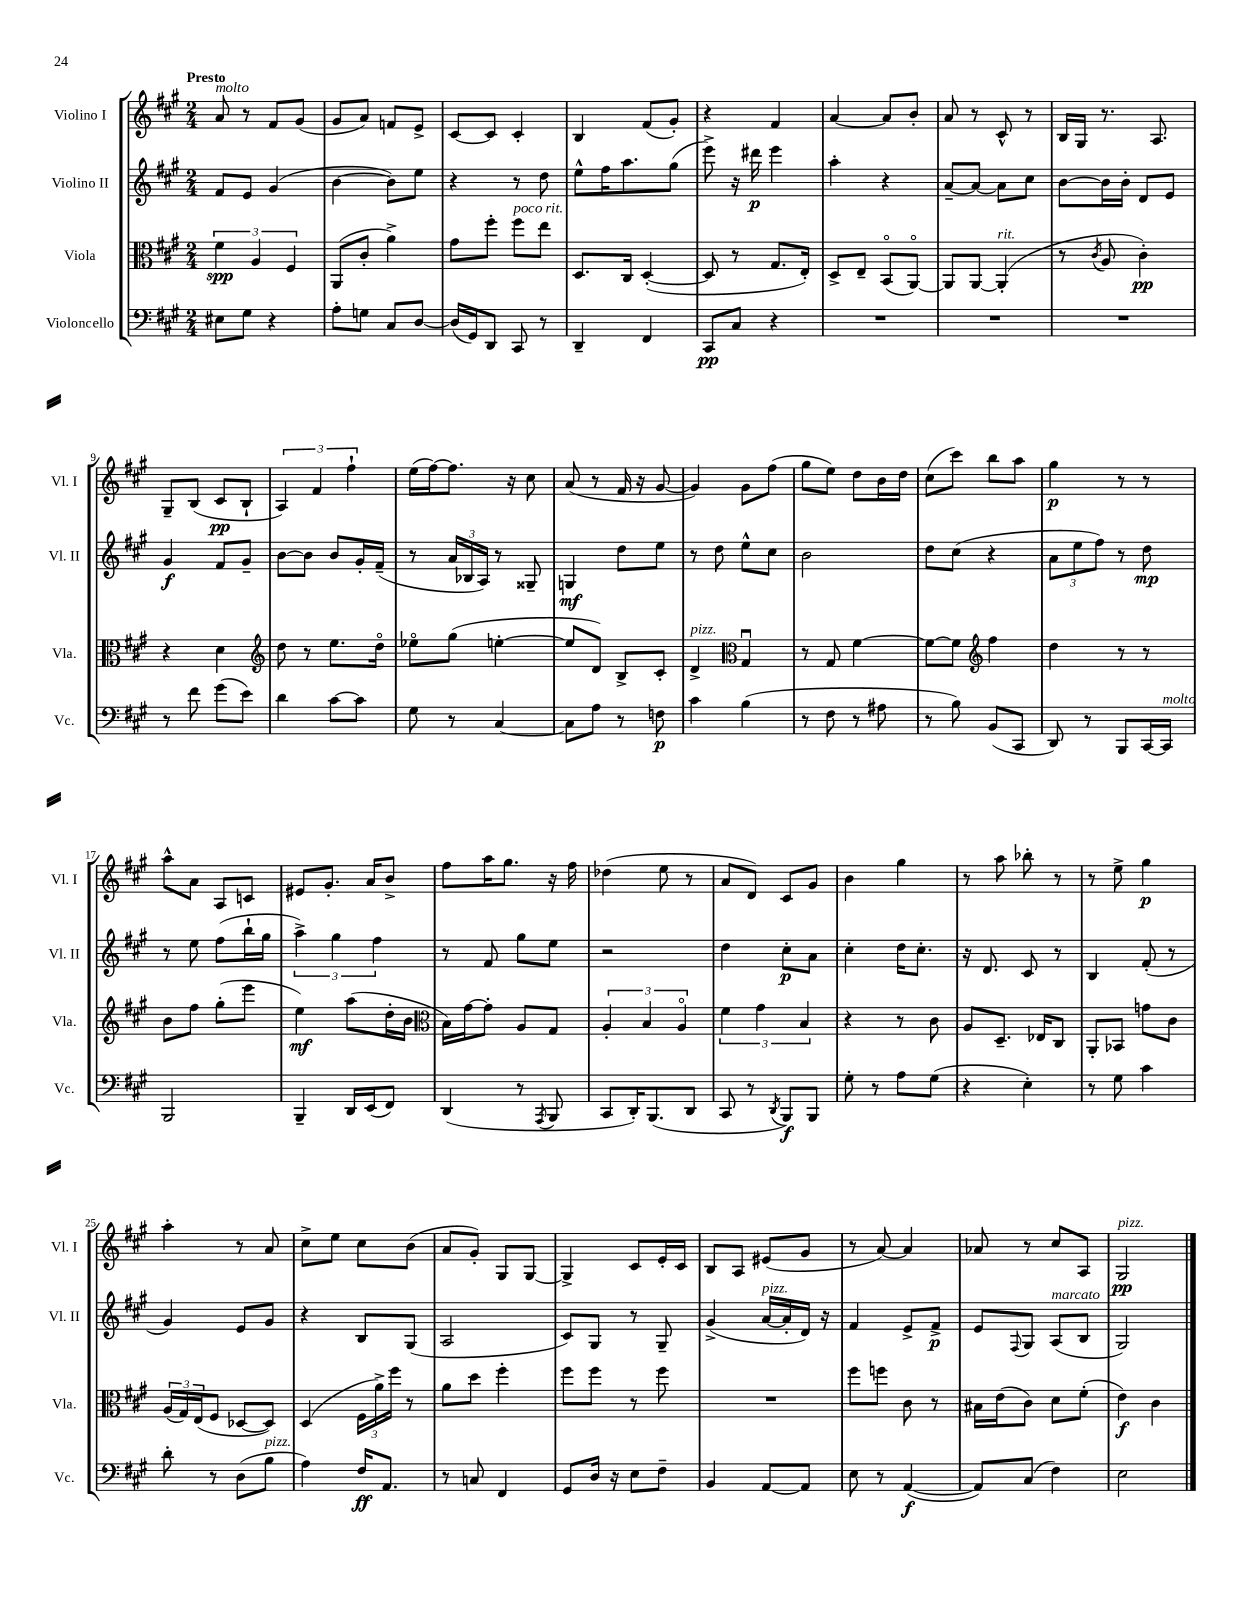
<<
\new StaffGroup <<
\new Staff = "s0" \with { instrumentName = "Violino I" shortInstrumentName = "Vl. I" } {
    \clef treble \key a \major \numericTimeSignature \time 2/4 \tempo "Presto"
    a'8^\markup { \italic "molto" } r8 fis'8 gis'8( |
    gis'8 a'8) f'8 e'8-> |
    cis'8~ cis'8 cis'4-. |
    b4 fis'8( gis'8-.) |
    r4 fis'4 |
    a'4~ a'8 b'8-. |
    a'8 r8 cis'8-^ r8 |
    b16 gis16 r8. a8. |
    gis8-- b8( cis'8\pp b8-! |
    \tuplet 3/2 { a4) fis'4 fis''4-! } |
    e''16( fis''16~) fis''8. r16 cis''8 |
    a'8( r8 fis'16 r16 gis'8~ |
    gis'4) gis'8 fis''8( |
    gis''8 e''8) d''8 b'16 d''16 |
    cis''8( cis'''8) b''8 a''8 |
    gis''4\p r8 r8 |
    a''8-^ a'8 a8 c'8 |
    eis'8 gis'8.-. a'16 b'8-> |
    fis''8 a''16 gis''8. r16 fis''16 |
    des''4( e''8 r8 |
    a'8 d'8) cis'8 gis'8 |
    b'4 gis''4 |
    r8 a''8 bes''8-. r8 |
    r8 e''8-> gis''4\p |
    a''4-. r8 a'8 |
    cis''8-> e''8 cis''8 b'8( |
    a'8 gis'8-.) gis8 gis8~ |
    gis4-> cis'8 e'16-. cis'16 |
    b8 a8 eis'8( gis'8 |
    r8 a'8~) a'4 |
    aes'8 r8 cis''8 a8 |
    gis2\pp^\markup { \italic "pizz." } \bar "|." |
}
\new Staff = "s1" \with { instrumentName = "Violino II" shortInstrumentName = "Vl. II" } {
    \clef treble \key a \major \numericTimeSignature \time 2/4
    fis'8 e'8 gis'4( |
    b'4~ b'8) e''8 |
    r4 r8 d''8 |
    e''8-^ fis''16 a''8. gis''8( |
    e'''8->) r16 dis'''16\p e'''4 |
    a''4-. r4 |
    a'8~-- a'8~ a'8 cis''8 |
    b'8~ b'16 b'16-. d'8 e'8 |
    gis'4\f fis'8 gis'8-- |
    b'8~ b'8 b'8 gis'16-. fis'16--( |
    r8 \tuplet 3/2 { a'16 bes16 a16) } r8 gisis8-- |
    g4\mf d''8 e''8 |
    r8 d''8 e''8-^ cis''8 |
    b'2 |
    d''8 cis''8( r4 |
    \tuplet 3/2 { a'8 e''8 fis''8) } r8 d''8\mp |
    r8 e''8 fis''8( b''16-! gis''16 |
    \tuplet 3/2 { a''4->) gis''4 fis''4 } |
    r8 fis'8 gis''8 e''8 |
    r2 |
    d''4 cis''8-.\p a'8 |
    cis''4-. d''16 cis''8.-. |
    r16 d'8. cis'8 r8 |
    b4 fis'8-.( r8 |
    gis'4) e'8 gis'8 |
    r4 b8 gis8( |
    a2 |
    cis'8) gis8 r8 gis8-- |
    gis'4->( a'16~^\markup { \italic "pizz." } a'16-. d'16) r16 |
    fis'4 e'8-> fis'8->\p |
    e'8 \appoggiatura { fis8 } gis8 a8^\markup { \italic "marcato" }( b8 |
    gis2) \bar "|." |
}
\new Staff = "s2" \with { instrumentName = "Viola" shortInstrumentName = "Vla." } {
    \clef alto \key a \major \numericTimeSignature \time 2/4
    \tuplet 3/2 { fis'4\spp a4 fis4 } |
    a,8( cis'8-. a'4->) |
    gis'8 fis''8-. fis''8^\markup { \italic "poco rit." } e''8 |
    d8. cis16 d4~-.( |
    d8 r8 gis8. e16-.) |
    d8-> e8-- b,8\flageolet( a,8~\flageolet) |
    a,8 a,8~ a,4-.^\markup { \italic "rit." }( |
    r8 \acciaccatura { cis'8 } a8 cis'4-.\pp) |
    r4 d'4 |
    \clef treble d''8 r8 e''8. d''16\flageolet |
    ees''8\flageolet gis''8( e''4~-. |
    e''8 d'8) b8-> cis'8-. |
    d'4->^\markup { \italic "pizz." } \clef alto gis4\downbow |
    r8 gis8 fis'4~ |
    fis'8~ fis'8 \clef treble fis''4 |
    d''4 r8 r8 |
    b'8 fis''8 gis''8-.( e'''8 |
    e''4\mf) a''8( d''16-. b'16 |
    \clef alto b16) gis'16~ gis'8-. a8 gis8 |
    \tuplet 3/2 { a4-. b4 a4\flageolet } |
    \tuplet 3/2 { fis'4 gis'4 b4 } |
    r4 r8 cis'8 |
    a8 d8.-- ees16 cis8 |
    a,8-. bes,8 g'8 cis'8 |
    \tuplet 3/2 { a16( gis16) e16( } fis8 des8~ des8) |
    d4( \tuplet 3/2 { fis16 a'16->) fis''16 } r8 |
    a'8 d''8 fis''4-. |
    fis''8 fis''8 r8 fis''8 |
    R2 |
    fis''8 f''8 cis'8 r8 |
    bis16 e'16( cis'8) d'8 fis'8-.( |
    e'4\f) cis'4 \bar "|." |
}
\new Staff = "s3" \with { instrumentName = "Violoncello" shortInstrumentName = "Vc." } {
    \clef bass \key a \major \numericTimeSignature \time 2/4
    eis8 gis8 r4 |
    a8-. g8 cis8 d8~ |
    d16( gis,16) d,8 cis,8 r8 |
    d,4-- fis,4 |
    cis,8\pp cis8 r4 |
    R2 |
    R2 |
    R2 |
    r8 fis'8 gis'8( e'8) |
    d'4 cis'8~ cis'8 |
    gis8 r8 cis4~ |
    cis8 a8 r8 f8\p |
    cis'4 b4( |
    r8 fis8 r8 ais8 |
    r8 b8) b,8( cis,8 |
    d,8) r8 b,,8 cis,16~ cis,16^\markup { \italic "molto" } |
    b,,2 |
    b,,4-- d,16 e,16( fis,8) |
    d,4( r8 \acciaccatura { a,,8 } b,,8 |
    cis,8 d,16-.) b,,8.( d,8 |
    cis,8 r8 \acciaccatura { d,8 } b,,8\f) b,,8 |
    gis8-. r8 a8 gis8( |
    r4 e4-.) |
    r8 gis8 cis'4 |
    d'8-. r8 d8( b8^\markup { \italic "pizz." } |
    a4) fis16\ff a,8. |
    r8 c8 fis,4 |
    gis,8 d16 r16 e8 fis8-- |
    b,4 a,8~ a,8 |
    e8 r8 a,4~\f( |
    a,8) cis8( fis4) |
    e2 \bar "|." |
}
>>
>>
